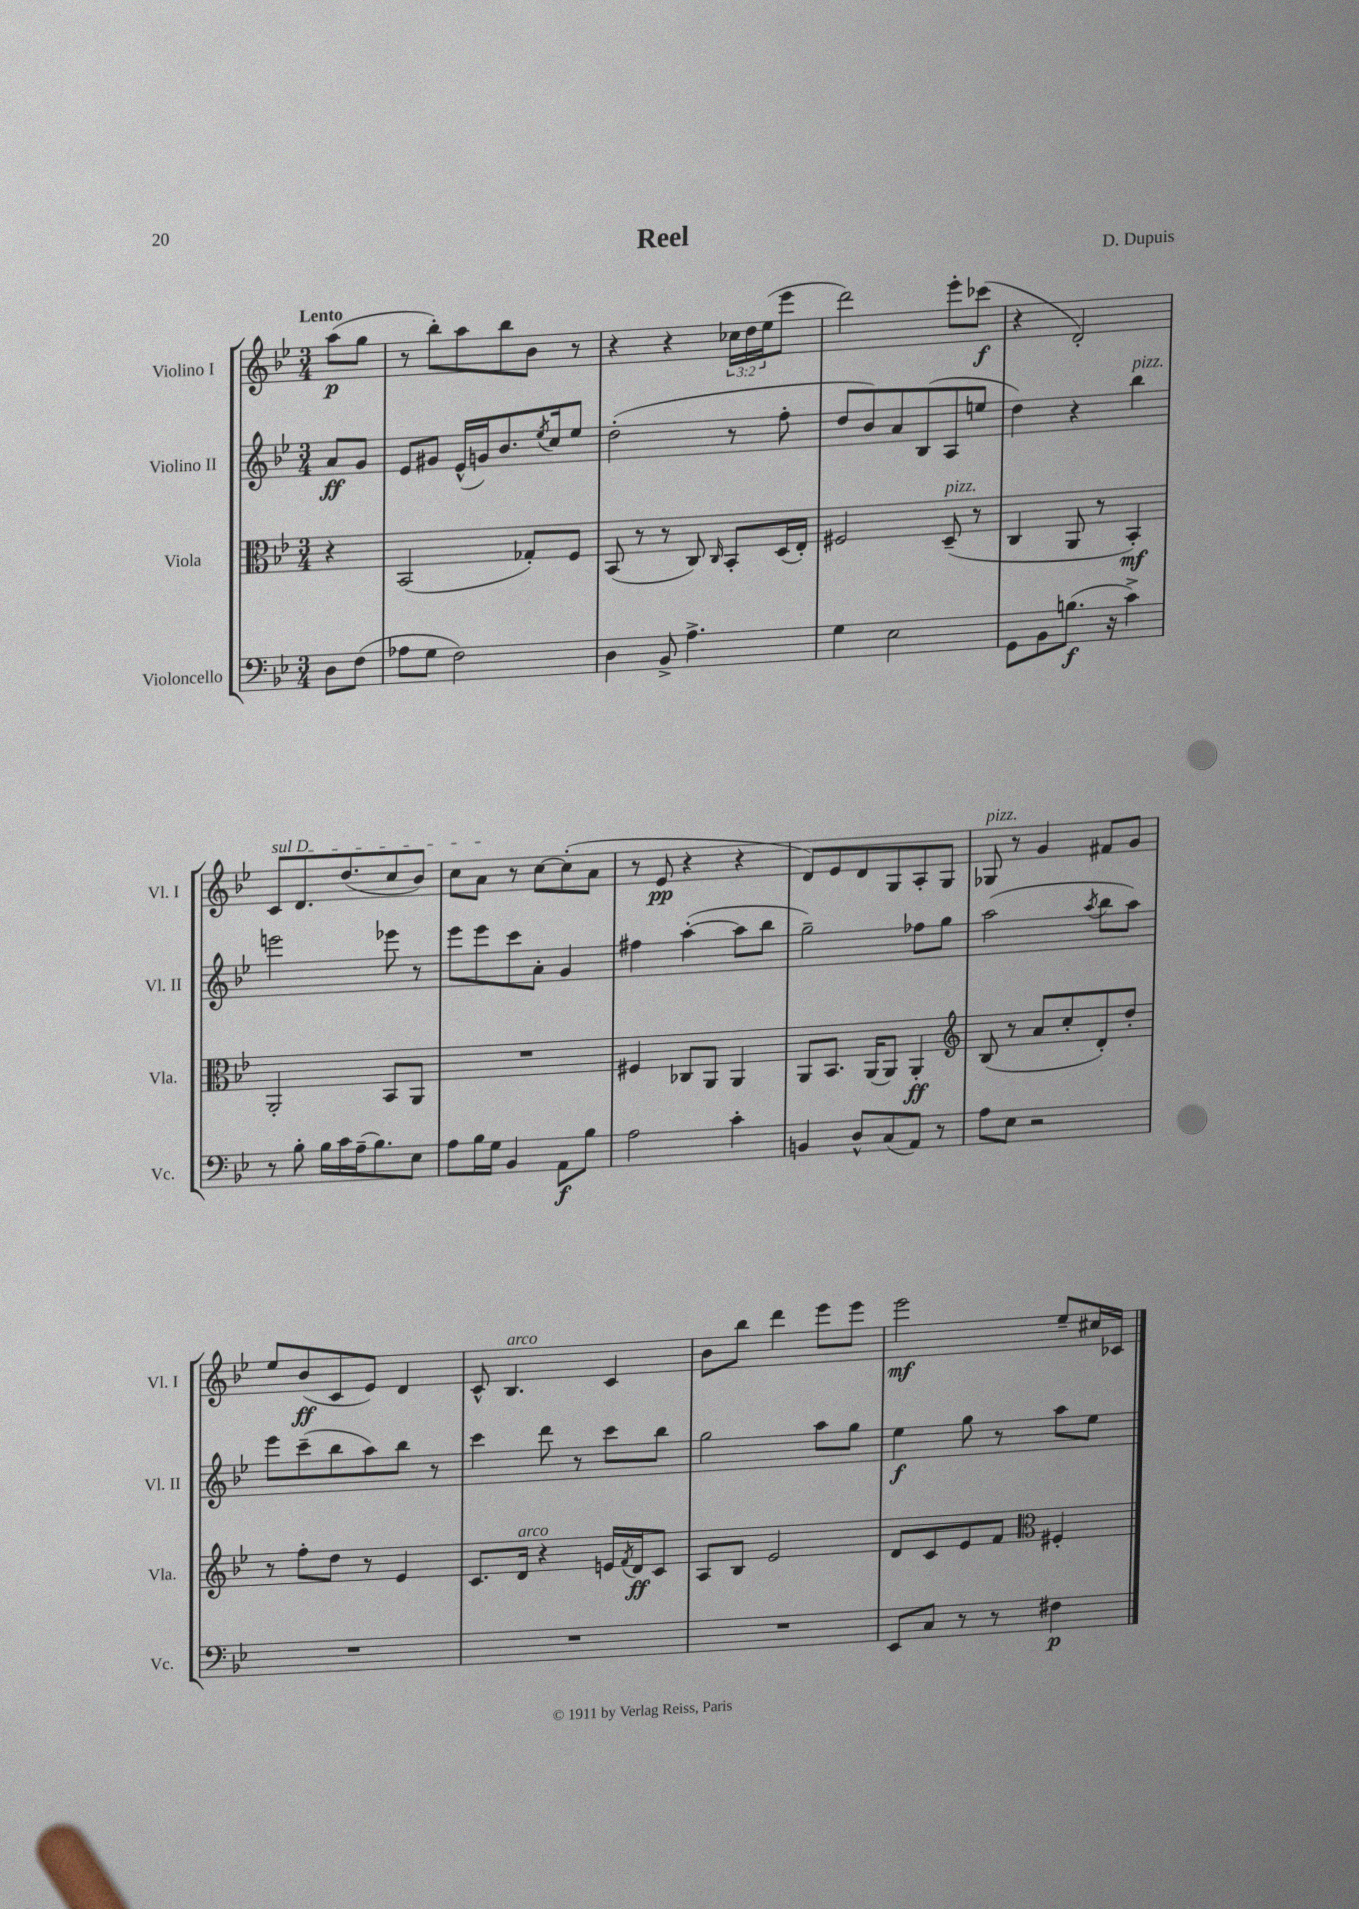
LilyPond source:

\header { title = "Reel" composer = "D. Dupuis" }
<<
\new StaffGroup <<
\new Staff = "s0" \with { instrumentName = "Violino I" shortInstrumentName = "Vl. I" } {
    \clef treble \key bes \major \numericTimeSignature \time 3/4 \override Staff.TupletNumber.text = #tuplet-number::calc-fraction-text \partial 4 \tempo "Lento"
    a''8\p( g''8 |
    r8 bes''8-.) a''8 bes''8 bes'8 r8 |
    r4 r4 \tuplet 3/2 { ces''16 d''16 ees''16( } ees'''8 |
    d'''2) ees'''8-. ces'''8\f( |
    r4 d'2-.) |
    \once \override TextSpanner.bound-details.left.text = \markup { \italic "sul D" } c'8\startTextSpan d'8. d''8.( c''8 bes'8) |
    c''8 a'8\stopTextSpan r8 c''8~ c''8-.( a'8 |
    r8 ees'8\pp r4 r4 |
    d'8) ees'8 d'8 g8 a8-. g8 |
    ges8^\markup { \italic "pizz." } r8 g'4 fis'8 g'8 |
    ees''8 bes'8\ff( c'8 ees'8) d'4 |
    c'8-^ bes4.^\markup { \italic "arco" } c'4 |
    bes'8 bes''8 d'''4 ees'''8 ees'''8 |
    ees'''2\mf ees''8-- cis''16 ces'16 \bar "|." |
}
\new Staff = "s1" \with { instrumentName = "Violino II" shortInstrumentName = "Vl. II" } {
    \clef treble \key bes \major \numericTimeSignature \time 3/4 \partial 4
    a'8\ff g'8 |
    ees'8 gis'8 ees'16-^( g'16) bes'8. \acciaccatura { ees''8 } c''16 ees''8 |
    d''2-.( r8 f''8-. |
    d''8 bes'8) a'8 bes8( a8 e''8 |
    d''4) r4 bes''4^\markup { \italic "pizz." } |
    e'''2 ees'''8 r8 |
    ees'''8 ees'''8 c'''8 a'8-. g'4 |
    fis''4 a''4~-.( a''8 bes''8 |
    g''2--) fes''8 g''8 |
    a''2( \acciaccatura { a''8 } bes''8 a''8) |
    ees'''8 c'''8--( bes''8 a''8) bes''8 r8 |
    c'''4 d'''8 r8 c'''8 bes''8 |
    g''2 a''8 g''8 |
    ees''4\f g''8 r8 a''8 ees''8 \bar "|." |
}
\new Staff = "s2" \with { instrumentName = "Viola" shortInstrumentName = "Vla." } {
    \clef alto \key bes \major \numericTimeSignature \time 3/4 \partial 4
    r4 |
    bes,2( ges8-.) f8 |
    bes,8( r8 r8 c8) \grace { c16 } bes,8-. d16( ees16-.) |
    fis2 d8--^\markup { \italic "pizz." }( r8 |
    c4 a,8 r8 bes,4-.\mf) |
    a,2-. bes,8 a,8 |
    R2. |
    fis4 ces8 a,8 a,4 |
    a,8 bes,8. a,16( a,8) a,4-.\ff |
    \clef treble bes8( r8 a'8 c''8-. d'8-.) d''8-. |
    r8 f''8-. d''8 r8 ees'4 |
    c'8. d'16^\markup { \italic "arco" } r4 e'16 \acciaccatura { f'8 } d'16\ff c'8 |
    a8 bes8 ees'2 |
    d'8 c'8 ees'8 f'8 \clef alto fis4-. \bar "|." |
}
\new Staff = "s3" \with { instrumentName = "Violoncello" shortInstrumentName = "Vc." } {
    \clef bass \key bes \major \numericTimeSignature \time 3/4 \partial 4
    d8 f8( |
    aes8 g8 f2) |
    d4 bes,8-> a4.-> |
    g4 ees2 |
    g,8 bes,8 b8.\f( r16 c'4->) |
    r8 bes8-. bes16 c'16 a16--( bes8.) ees8 |
    a8 bes16 g16 bes,4 a,8\f bes8 |
    a2 c'4-. |
    b,4 d8-^ c8( a,8) r8 |
    a8 ees8 r2 |
    R2. |
    R2. |
    R2. |
    ees,8 c8 r8 r8 fis4\p \bar "|." |
}
>>
>>
\layout { \context { \Score \remove "Bar_number_engraver" } }
